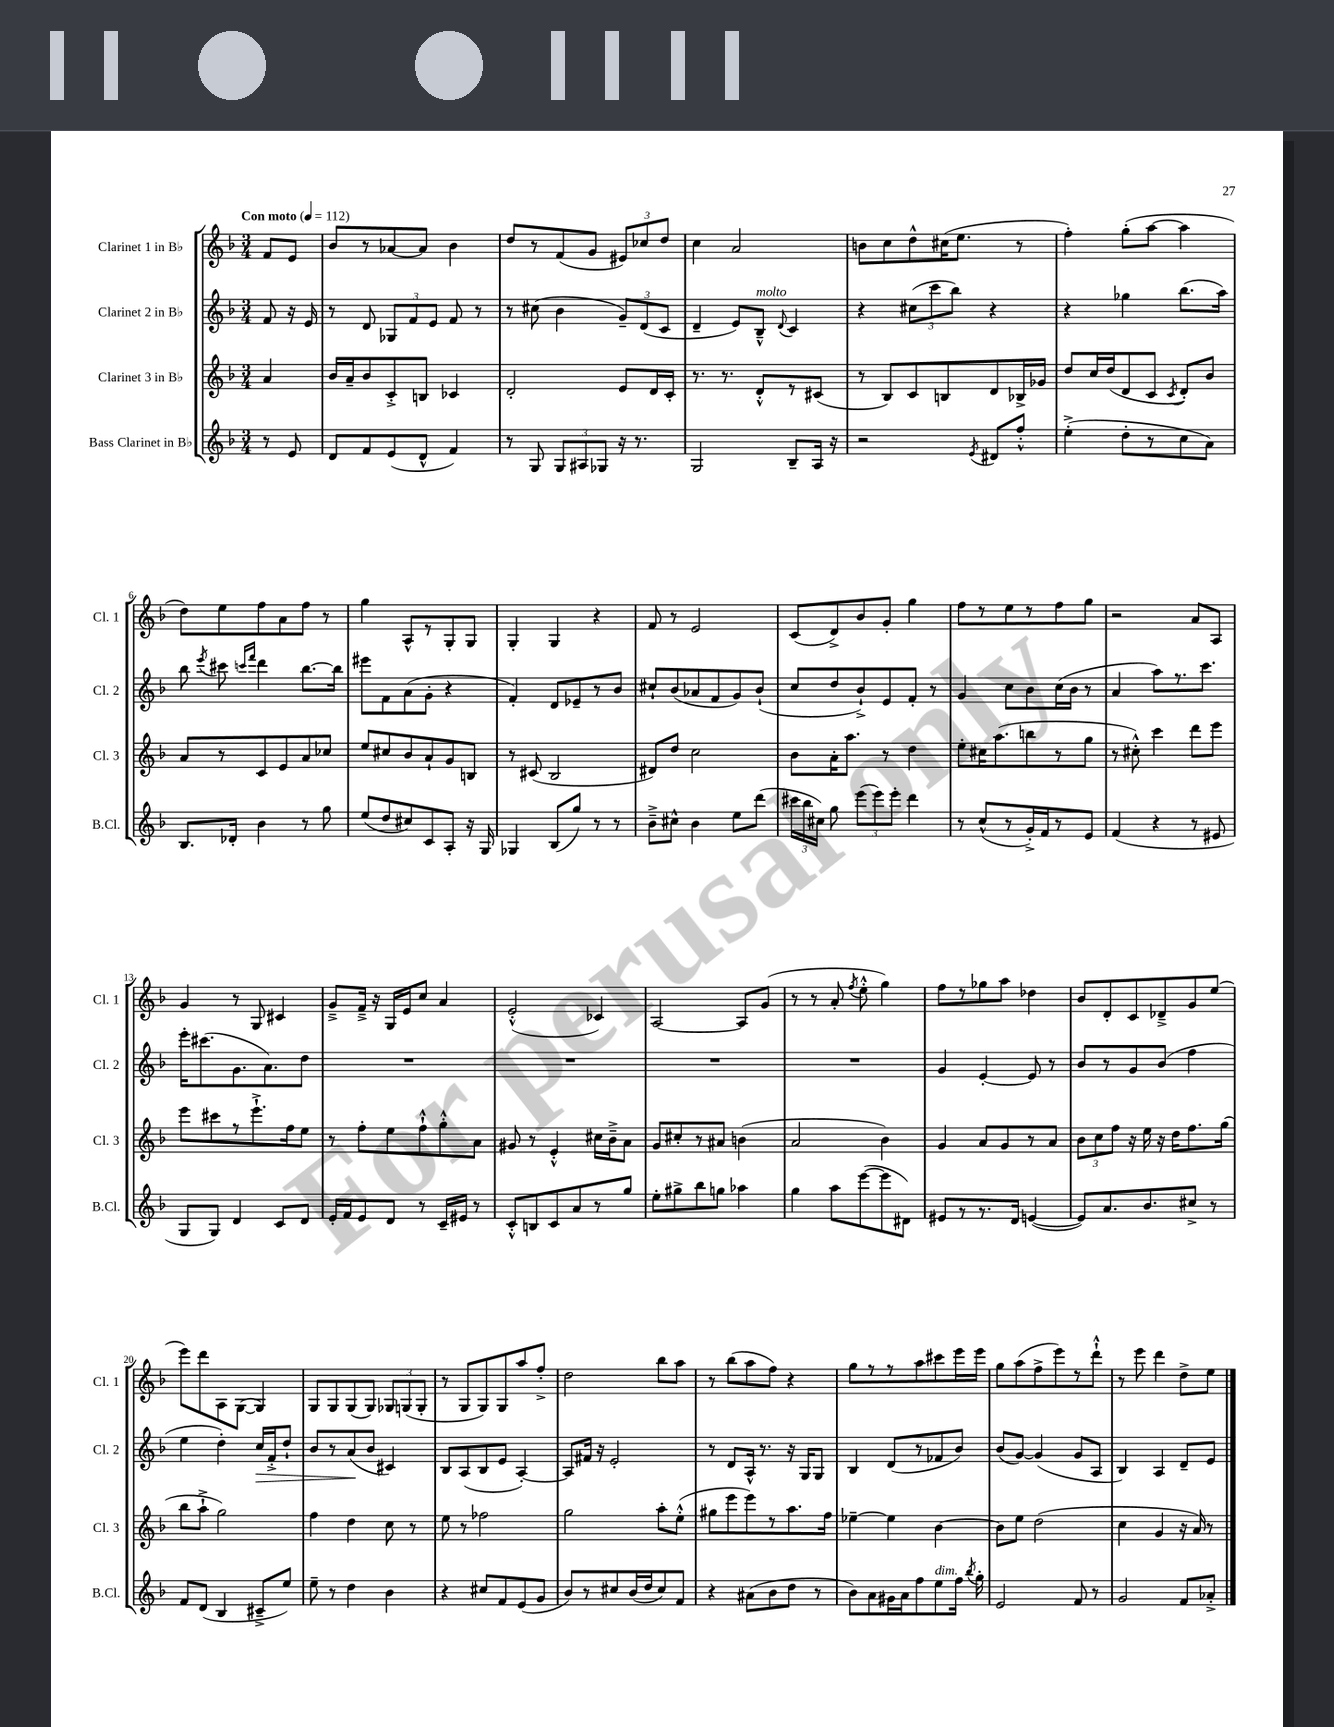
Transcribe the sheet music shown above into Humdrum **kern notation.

**kern	**kern	**kern	**kern
*staff4	*staff3	*staff2	*staff1
*clefG2	*clefG2	*clefG2	*clefG2
*k[b-]	*k[b-]	*k[b-]	*k[b-]
*M3/4	*M3/4	*M3/4	*M3/4
*MM112	*MM112	*MM112	*MM112
8r	4a	8f	8f
8e	.	16r	8e
.	.	16e	.
=	=	=	=
8d	16b-	8r	8b-
.	16a~	.	.
8f	8b-	8d	8r
(8e	8c'^	12G-	[8a-
.	.	12f	.
8d^^	8B	.	8a-]
.	.	12e	.
4f)	4c-	8f	4b-
.	.	8r	.
=	=	=	=
8r	2d'	8r	8dd
8G	.	(8cc#	8r
12G	.	4b-	(8f
12A#	.	.	.
.	.	.	8g
12G-	.	.	.
16r	8e	12g~)	12e#)
8.r	.	.	.
.	.	(12d	12cc-
.	16d	.	.
.	.	12c	12dd
.	16c'	.	.
=	=	=	=
2G	8.r	4d~	4cc
.	8.r	.	.
.	.	8e)	2a
.	8d'^^	8B-~^^	.
.	.	8qqd	.
8B-~	8r	4c	.
16A	(8c#	.	.
16r	.	.	.
=	=	=	=
2r	8r	4r	8b
.	8B-)	.	8cc
.	8c	(12cc#	8dd^^
.	.	12ccc	.
.	8B	.	(16cc#
.	.	12bb-)	.
.	.	.	8.ee
8qe	.	.	.
8d#	8d	4r	.
8ff'^^	16B-^	.	8r
.	16g-	.	.
=	=	=	=
(4ee'^	8dd	4r	4ff')
.	16cc	.	.
.	(16dd	.	.
8dd'	8d	4gg-	(8gg'
8r	8c	.	[8aa
.	8qc	.	.
8cc	8d')	(8.bb-	4aa]
8a)	8b-	.	.
.	.	16aa)	.
=	=	=	=
8.B-	8a	8bb-	8dd)
.	.	8qeee	.
.	8r	8ccc#	8ee
16d-'	.	.	.
.	.	16qqccc	.
.	.	16qqfff	.
4b-	8c	4ddd	8ff
.	8e	.	8a
8r	8a	[8.bb-	8ff
8gg	8cc-	.	8r
.	.	16bb-]	.
=	=	=	=
(8ee	8ee	8eee#	4gg
8dd	8cc#	8f	.
8cc#)	8b-	(8a	8A^^
8c	8a`	8g'	8r
8A'	8g	4r	8G'
16r	8B	.	8G
16G	.	.	.
=	=	=	=
4G-	8r	4f')	4G'
.	(8c#	.	.
(8B-	2B-	8d	4G
8gg)	.	8e-~	.
8r	.	8r	4r
8r	.	8b-	.
=	=	=	=
8b-~^	8d#)	8cc#`	8f
8cc#^^	8dd	(8b-	8r
4b-	2cc	8a-	2e
.	.	8f	.
8ee	.	8g)	.
(8ddd	.	(8b-`	.
=	=	=	=
24ccc#	8b-	8cc	(8c
24bb-	.	.	.
24cc#)	.	.	.
8gg	16a'	8dd	8d^)
.	8.aa	.	.
(12eee	.	8b-`^)	8b-
12eee)	.	.	.
.	8r	8e	8g'
12eee'	.	.	.
4ddd	4dd	8f'	4gg
.	.	8r	.
=	=	=	=
8r	8ee'	4g	8ff
(8cc^^	16cc#	.	8r
.	(8.aa	.	.
8r	.	8cc	8ee
16g'^)	8bb	8b-	8r
16f	.	.	.
8r	8r	(16cc	8ff
.	.	16b-	.
8e	8gg	8r	8gg
=	=	=	=
(4f	8r	4a	2r
.	8cc#'^^)	.	.
4r	4ccc	8aa)	.
.	.	8.r	.
8r	8ddd	.	8a
.	.	8.ccc	.
8e#	8eee	.	8A
=	=	=	=
8G	8eee	16eee'	4g
.	.	(8.ccc#	.
8G)	8ccc#	.	.
4d	8r	8.g	8r
.	8.eee`^	.	8G
.	.	8.a)	.
8c	.	.	4c#
.	16ff	.	.
8d	8ee	8dd	.
=	=	=	=
16e'	8r	2.r	8g~^
16f	.	.	.
8e	8ff'	.	16f~^
.	.	.	16r
8d	8ee	.	16G
.	.	.	16e
8r	8ff`^^	.	8cc
16c~	8gg'^^	.	4a
16e#	.	.	.
8r	8a	.	.
=	=	=	=
8c'^^	8g#	2.r	(2e'^^
8B	8r	.	.
8c	4e'^^	.	.
8a	.	.	.
8r	16cc#	.	4c-)
.	16b-~^	.	.
8gg	8a	.	.
=	=	=	=
8ee'	8g	2.r	[2A
8gg#^	8cc#'	.	.
8bb-	8r	.	.
8gg	8a#	.	.
4aa-	(4b	.	8A]
.	.	.	(8g
=	=	=	=
4gg	2a	2.r	8r
.	.	.	8r
8aa	.	.	8a'
.	.	.	8qff
([8eee	.	.	8ee'^^
8eee]	4b-)	.	4gg)
8d#)	.	.	.
=	=	=	=
8e#	4g	4g	8ff
8r	.	.	8r
8.r	8a	[4e'	8gg-
.	8g	.	8aa
16d	.	.	.
([4e	8r	8e]	4dd-
.	8a	8r	.
=	=	=	=
8e])	12b-	8b-	8b-
.	12cc	.	.
8.a	.	8r	8d'
.	12ff	.	.
.	16r	8g	8c
8.b-	16ee	.	.
.	16r	(8b-	8d-~^
.	16dd	.	.
8cc#^	8.ff	4ff	8g
8r	.	.	(8ee
.	(16gg	.	.
=	=	=	=
8f	8bb-	4ee	8eee)
(8d	8aa`^	.	8ddd
4B-	2gg)	4dd')	8A
.	.	.	([8G
8c#~^	.	16cc	4G])
.	.	16f'^	.
8ee)	.	8dd`	.
=	=	=	=
8ee~	4ff	8b-	8G
8r	.	8r	8G
4dd	4dd	(8a	(8G
.	.	8b-	8G)
4b-	8cc	4c#)	12G-
.	.	.	(12G
.	8r	.	.
.	.	.	12G'
=	=	=	=
4r	8ee	8B-	8r
.	8r	(8A	8G
8cc#	2ff-	8B-	8G)
8f	.	8e	8G
(8e	.	[4A')	8aa
8g	.	.	8ff'^
=	=	=	=
8b-)	2gg	8A]	2dd
8r	.	16f#	.
.	.	16r	.
8cc#	.	2e'	.
(16b-	.	.	.
16dd	.	.	.
8cc#)	8aa'	.	8bb-
8f	(8ee'^^	.	8aa
=	=	=	=
4r	8gg#	8r	8r
.	8eee	8d	(8bb-
(8a#	8eee)	16A^^	8aa
.	.	8.r	.
8b-	8r	.	8ff)
8dd	8.aa	16r	4r
.	.	16G	.
8r	.	8G	.
.	16ff	.	.
=	=	=	=
8b-)	[4ee-~	4B-	8gg
8a	.	.	8r
16g#	4ee-]	(8d	8r
16a	.	.	.
8ff	.	8r	8aa
8ee	[4b-	8f-	8ccc#
16ff	.	8b-)	16eee
8qbb-	.	.	.
16gg'	.	.	16eee
=	=	=	=
2e	8b-]	(8b-	8gg
.	8ee	[8g)	(8aa
.	(2dd	(4g]	8ff^
.	.	.	8eee)
8f	.	8g	8r
8r	.	8A	8ddd`^^
=	=	=	=
2g	4cc	4B-)	8r
.	.	.	8eee
.	4g	4A	4ddd
8f	16r	8d~	8dd^
.	16a)	.	.
8a-'^	8r	8e	8ee
==	==	==	==
*-	*-	*-	*-
